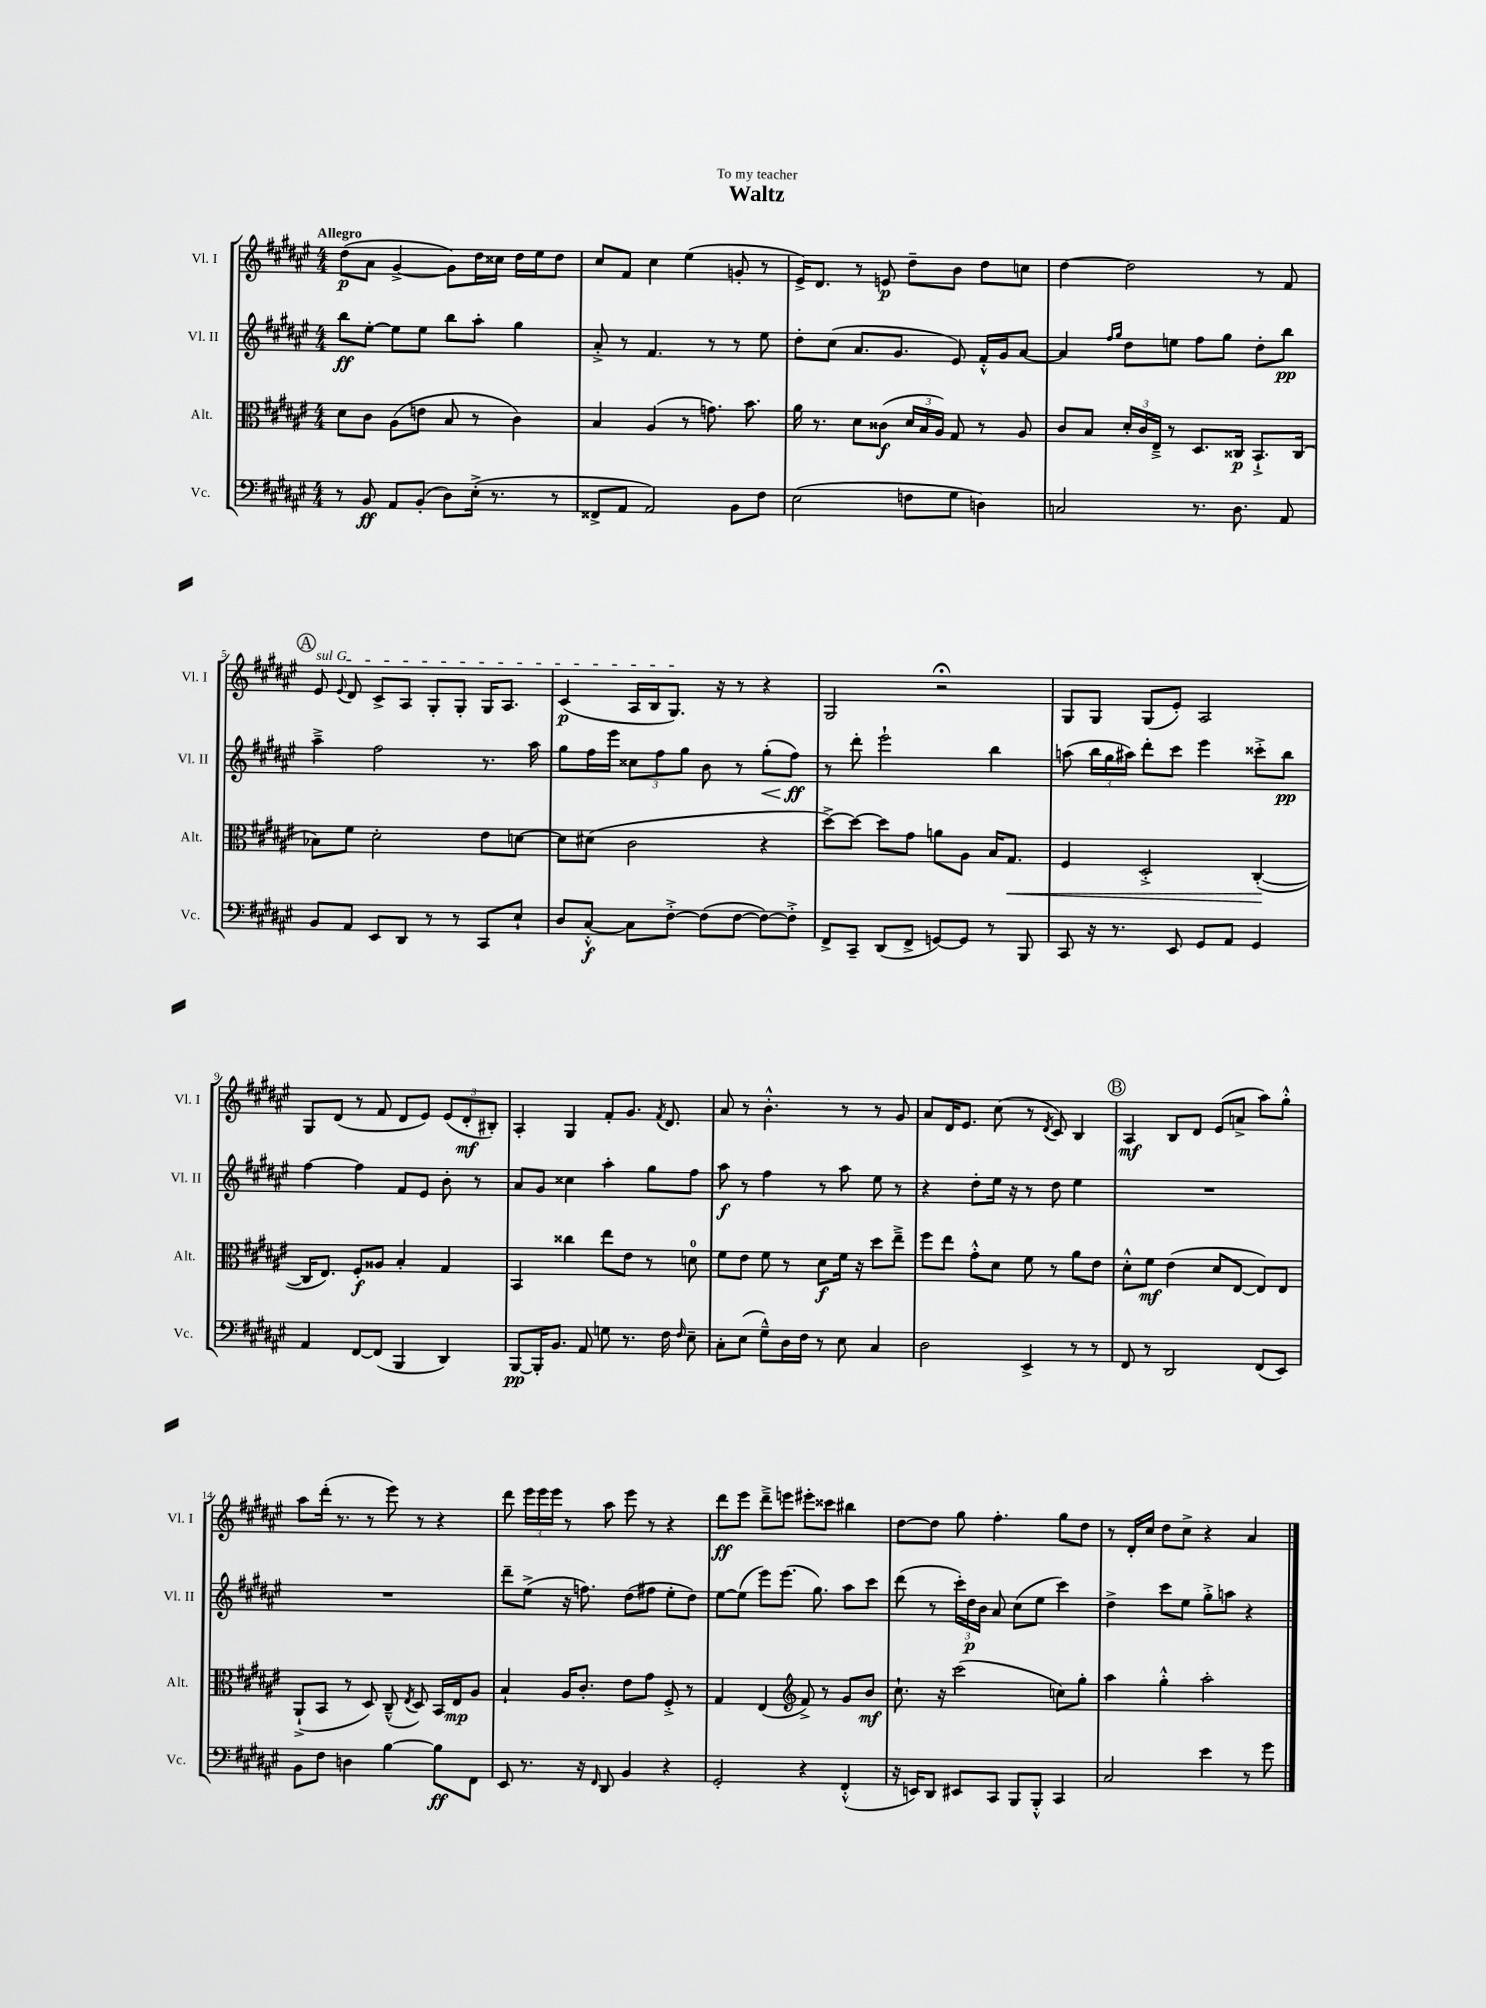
\header { title = "Waltz" dedication = "To my teacher" }
<<
\new StaffGroup <<
\new Staff = "s0" \with { instrumentName = "Vl. I" shortInstrumentName = "Vl. I" } {
    \clef treble \key fis \major \numericTimeSignature \time 4/4 \tempo "Allegro"
    \autoBeamOff dis''8[\p( ais'8] gis'4~-> gis'8[) dis''16 cisis''16] dis''16[ eis''16 dis''8] |
    cis''8[ fis'8] cis''4 eis''4( g'8-. r8 |
    eis'16[->) dis'8.] r8 e'8\p dis''8[-- b'8] dis''8[ c''8] |
    dis''4~ dis''2 r8 fis'8 |
    \mark \markup { \circle "A" } \once \override TextSpanner.bound-details.left.text = \markup { \italic "sul G" } eis'8\startTextSpan \appoggiatura { eis'8 } dis'8 cis'8[-> ais8] gis8[-. gis8]-. gis16[ ais8.] |
    cis'4\p( ais16[ b16 gis8.]\stopTextSpan) r16 r8 r4 |
    gis2 r2\fermata |
    gis8[ gis8] gis8[( eis'8]-.) ais2 |
    gis8[ dis'8]( r8 fis'8 dis'8[ eis'8]) \tuplet 3/2 { eis'8[( dis'8-.\mf bis8]-.) } |
    ais4-. gis4 fis'8[-. gis'8.] \acciaccatura { fis'8 } dis'8. |
    ais'8 r8 b'4.-.-^ r8 r8 gis'8 |
    ais'8[ dis'16 eis'8.] cis''8( r8 \acciaccatura { dis'8 } cis'8) b4 |
    \mark \markup { \circle "B" } ais4\mf b8[ dis'8] eis'8[( a'8]-> ais''8[) gis''8]-.-^ |
    ais''8[ dis'''16]-.( r8. r8 eis'''8) r8 r4 |
    dis'''8 \tuplet 3/2 { eis'''16[ eis'''16 eis'''16] } r8 ais''8 eis'''8 r8 r4 |
    dis'''8[\ff eis'''8] dis'''8[---> e'''8] eis'''8[-. cisis'''8] bis''4 |
    dis''8[~ dis''8] gis''8 fis''4.-. gis''8[ dis''8] |
    r8 dis'16[-. cis''16] dis''8[ cis''8]-> r4 ais'4 \bar "|." |
}
\new Staff = "s1" \with { instrumentName = "Vl. II" shortInstrumentName = "Vl. II" } {
    \clef treble \key fis \major \numericTimeSignature \time 4/4
    \autoBeamOff b''8[\ff eis''8]~-. eis''8[ eis''8] b''8[ ais''8]-. gis''4 |
    ais'8-.-> r8 fis'4. r8 r8 eis''8 |
    dis''8[-. cis''8]( ais'8.[ gis'8.] eis'8) fis'16[-.-^ gis'16 ais'8]~ |
    ais'4 \grace { fis''16[ gis''16] } dis''8[ e''8] fis''8[ gis''8] dis''8[-. b''8]\pp |
    \mark \markup { \circle "A" } ais''4---> fis''2 r8. ais''16 |
    gis''8[ fis''16 eis'''16] \tuplet 3/2 { cisis''8[ fis''8 gis''8] } b'8 r8 gis''8[-.\<( fis''8]\ff\!) |
    r8 dis'''8-. eis'''2-! b''4 |
    a''8( \tuplet 3/2 { b''16[ gis''16 ais''16]) } dis'''8[-. cis'''8] eis'''4 cisis'''8[-.-> b''8]\pp |
    fis''4~ fis''4 fis'8[ eis'8] b'8-. r8 |
    ais'8[ gis'8] cisis''4 ais''4-. gis''8[ fis''8] |
    ais''8\f r8 fis''4 r8 ais''8 eis''8 r8 |
    r4 dis''8[-. eis''16] r16 r8 dis''8 eis''4 |
    \mark \markup { \circle "B" } R1 |
    R1 |
    dis'''8[-- eis''8]->( r16 f''8.) dis''8[( fis''8] eis''8[-. dis''8]) |
    eis''8[~ eis''8]( eis'''8[) eis'''8.]( gis''8.) ais''8[ cis'''8] |
    dis'''8( r8 \tuplet 3/2 { cis'''16[-.) dis''16\p b'16] } ais'8 cis''8[( eis''8] cis'''4) |
    dis''4-> cis'''8[ eis''8] gis''8[-.-> a''8] r4 \bar "|." |
}
\new Staff = "s2" \with { instrumentName = "Alt." shortInstrumentName = "Alt." } {
    \clef alto \key fis \major \numericTimeSignature \time 4/4
    \autoBeamOff dis'8[ cis'8] ais8[( e'8] b8 r8 cis'4) |
    b4 ais4( r8 g'8.) b'8. |
    ais'16 r8. dis'8[ cisis'8]\f( \tuplet 3/2 { dis'16[ b16 ais16]) } gis8 r8 ais8 |
    cis'8[ b8] \tuplet 3/2 { dis'16[-. cis'16 eis16]---> } r8 dis8.[ cisis16]\p b,8.[-!-> cisis16]( |
    \mark \markup { \circle "A" } bes8[) fis'8] dis'2-. eis'8[ d'8]~ |
    d'8[ dis'8]( cis'2 r4 |
    dis''8[~->) dis''8]~ dis''8[ gis'8] a'8[ ais8] b16[ gis8.]\< |
    fis4 dis2-.-> cis4~-.\!( |
    cis16[ eis8.]) fis8[-.\f aisis8] b4-. gis4 |
    b,4 cisis''4 eis''8[ eis'8] r8 d'8-0 |
    fis'8[ eis'8] fis'8 r8 dis'8[\f fis'16] r16 dis''8[ eis''8]---> |
    fis''8[ eis''8] gis'8[-.-^ dis'8] fis'8 r8 ais'8[ eis'8] |
    \mark \markup { \circle "B" } dis'8[-.-^ fis'8]\mf eis'4( dis'8[ eis8]~ eis8[) eis8] |
    ais,8[-!->( b,8] r8 dis8) cis8---^( \acciaccatura { eis8 } dis8) b,16[ eis16\mp ais8] |
    b4-! ais16[ cis'8.]-. eis'8[ gis'8] fis8-.-> r8 |
    gis4 eis4( \clef treble fis'8->) r8 gis'8[ b'8]\mf |
    cis''8.-! r16 cis'''2( c''8[) gis''8]-. |
    ais''4 gis''4-.-^ ais''2-. \bar "|." |
}
\new Staff = "s3" \with { instrumentName = "Vc." shortInstrumentName = "Vc." } {
    \clef bass \key fis \major \numericTimeSignature \time 4/4
    \autoBeamOff r8 b,8\ff ais,8[ b,8]-.( dis8[) eis16]-.->( r8. r8 |
    fisis,8[-> ais,8] ais,2) b,8[ fis8] |
    eis2( f8[ gis8] d4) |
    c2 r8. dis8. ais,8 |
    \mark \markup { \circle "A" } b,8[ ais,8] eis,8[ dis,8] r8 r8 cis,8[ eis8]-! |
    dis8[ cis8]~-.-^\f cis8[ fis8]~-.-> fis8[( fis8]~ fis8[~) fis8]-.-> |
    fis,8[-> cis,8]-- dis,8[( fis,8]-> g,8[~) g,8] r8 b,,8 |
    cis,8 r16 r8. eis,8 gis,8[ ais,8] gis,4 |
    ais,4 fis,8[~ fis,8]( b,,4 dis,4) |
    b,,8[~\pp b,,16-. b,8.] ais,8 g8 r8. fis16 \grace { fis16 } eis8-- |
    cis8[-. eis8]( gis8[---^) dis16 fis16] r8 eis8 cis4 |
    dis2 eis,4-> r8 r8 |
    \mark \markup { \circle "B" } fis,8 r8 dis,2 fis,8[( eis,8]) |
    b,8[ fis8] d4 b4~ b8[\ff fis,8] |
    eis,8 r8. r16 \grace { fis,16 } dis,8 b,4 r4 |
    gis,2-. r4 fis,4-.-^( |
    r16 e,16[) dis,8] eis,8[ cis,8] b,,8[ b,,8]-.-^ cis,4 |
    cis2 eis'4 r8 gis'8 \bar "|." |
}
>>
>>
